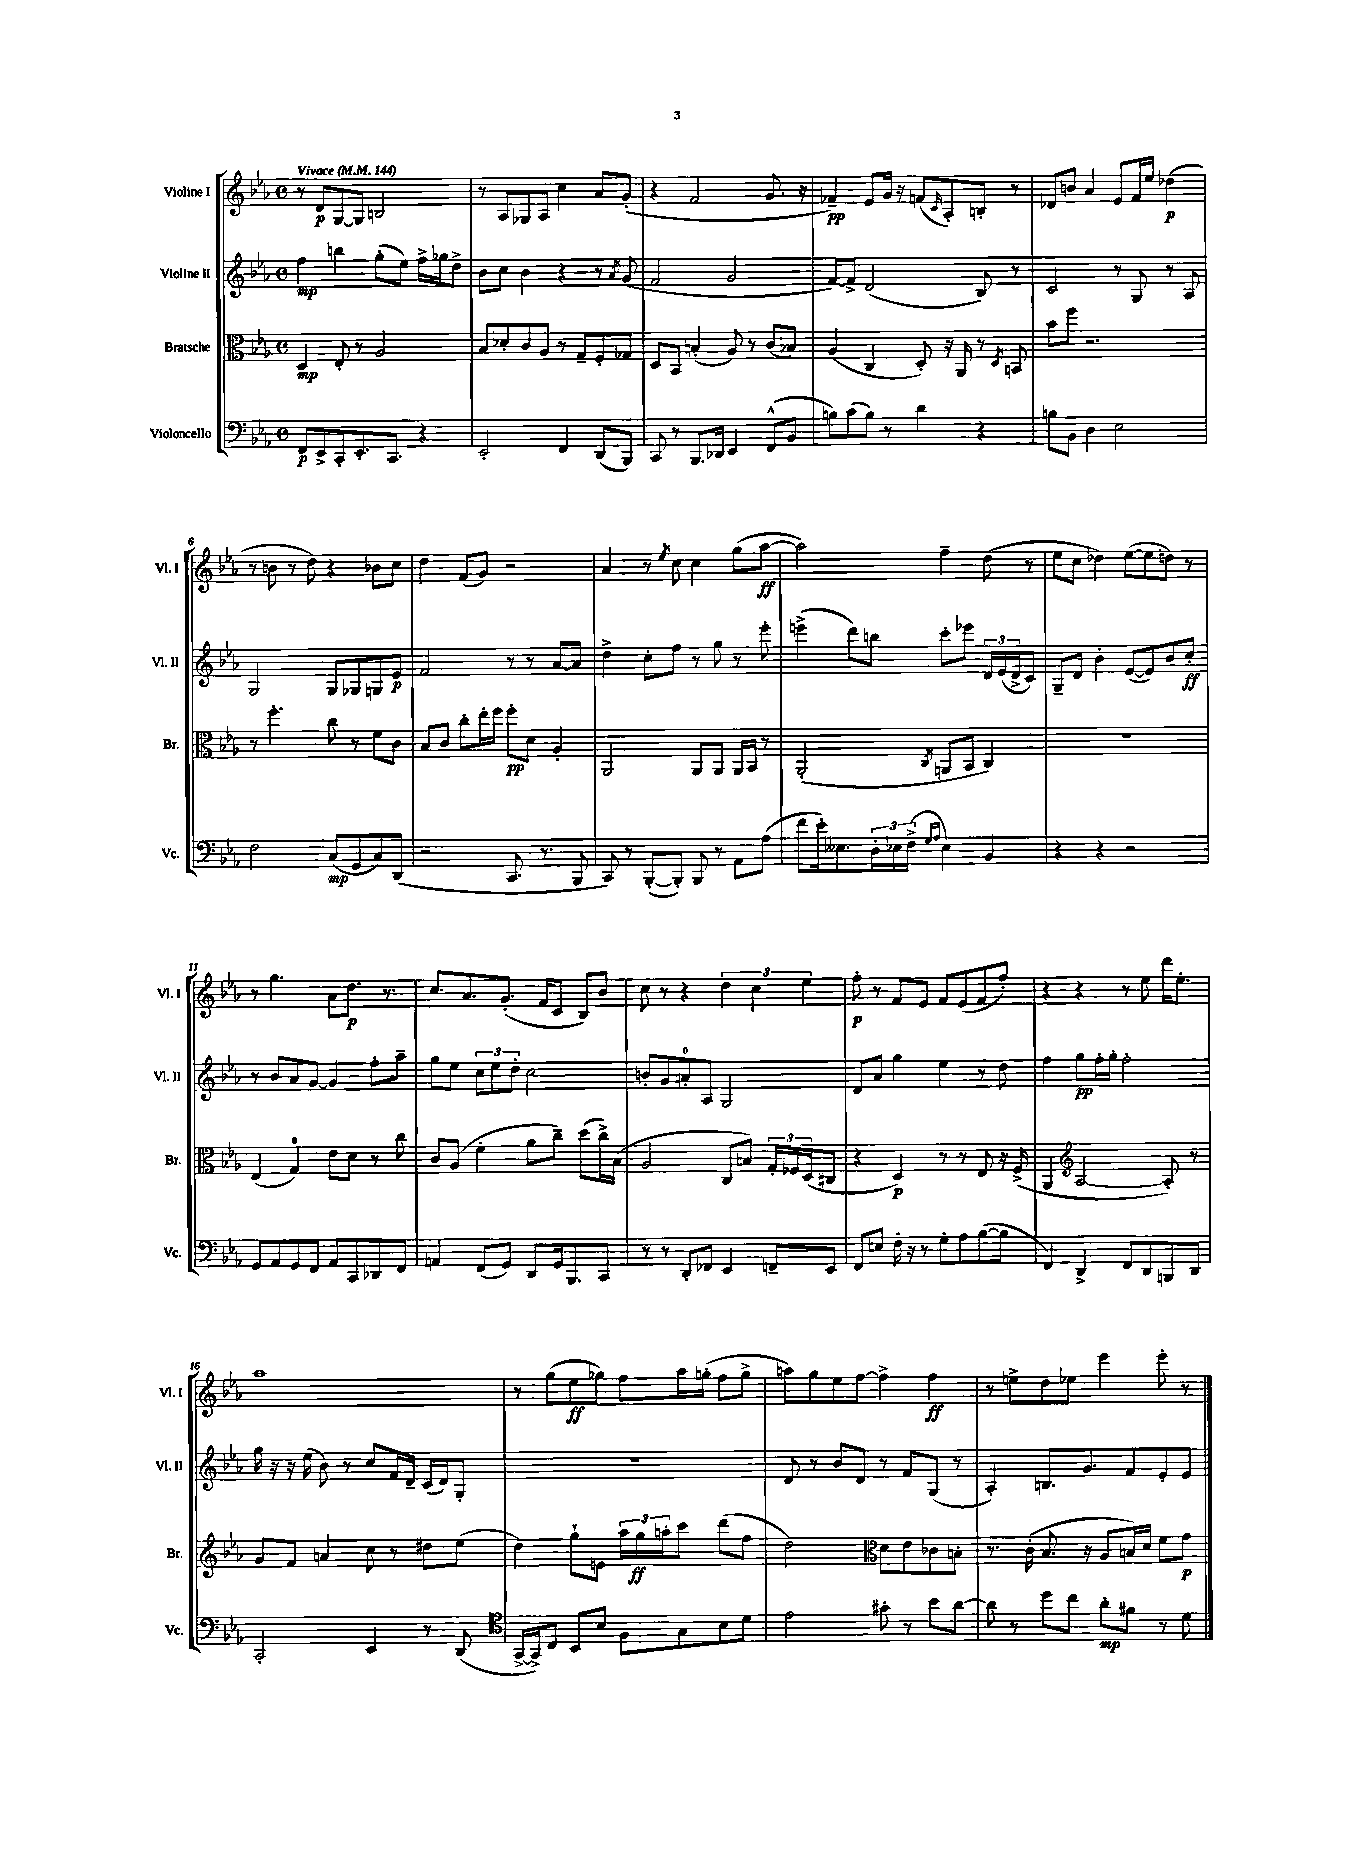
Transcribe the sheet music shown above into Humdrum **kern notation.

**kern	**dynam	**kern	**dynam	**kern	**dynam	**kern	**dynam
*part4	*part4	*part3	*part3	*part2	*part2	*part1	*part1
*staff4	*staff4	*staff3	*staff3	*staff2	*staff2	*staff1	*staff1
*I"Violoncello	*	*I"Bratsche	*	*I"Violine II	*	*I"Violine I	*
*I'Vc.	*	*I'Br.	*	*I'Vl. II	*	*I'Vl. I	*
*clefF4	*	*clefC3	*	*clefG2	*	*clefG2	*
*k[b-e-a-]	*	*k[b-e-a-]	*	*k[b-e-a-]	*	*k[b-e-a-]	*
*M4/4	*	*M4/4	*	*M4/4	*	*M4/4	*
*met(c)	*	*met(c)	*	*met(c)	*	*met(c)	*
*MM144	*	*MM144	*	*MM144	*	*MM144	*
=1	=1	=1	=1	=1	=1	=1	=1
!	!	!	!	!	!	!LO:TX:a:B:t=Vivace	!
8FF/L	p	4D/	mp	4ff\	mp	8r	.
8EE-^/	.	.	.	.	.	8d/L	p
8CC'/	.	8E-'/	.	4bbn\	.	[8G/	.
8.EE-'/	.	8r	.	.	.	8G/J]	.
.	.	2A-/	.	(8gg'\L	.	2Bn/	.
8.CC/J	.	.	.	.	.	.	.
.	.	.	.	8ee-\J)	.	.	.
4r	.	.	.	16ff^\LL	.	.	.
.	.	.	.	16gg-X\J	.	.	.
.	.	.	.	8dd^\J	.	.	.
=2	=2	=2	=2	=2	=2	=2	=2
2EE-'/	.	8B-/L	.	8b-\L	.	8r	.
.	.	8d-X'/	.	8cc\J	.	8A-/L	.
.	.	8c/	.	4b-\	.	8G-X/	.
.	.	8A-/J	.	.	.	8A-/J	.
4FF/	.	8r	.	4r	.	4cc\	.
.	.	8G~/L	.	.	.	.	.
(8DD/L	.	8F'/	.	8r	.	8a-/L	.
.	.	.	.	8qa-/	.	.	.
8BBB-/J)	.	8G-X/J	.	(8g/	.	(8g'/J	.
=3	=3	=3	=3	=3	=3	=3	=3
8CC/	.	8D/L	.	2f/	.	4r	.
8r	.	8BB-/J	.	.	.	.	.
8.BBB-/L	.	(4Bn'/	.	.	.	2f/	.
16DD-X/Jk	.	.	.	.	.	.	.
4EE-/	.	8A-/)	.	2g/	.	.	.
.	.	8r	.	.	.	.	.
(8FF^^/L	.	(8c/L	.	.	.	8.g/	.
8BB-/J	.	8B-X/J)	.	.	.	.	.
.	.	.	.	.	.	16r	.
=4	=4	=4	=4	=4	=4	=4	=4
8Bn\L)	.	(4A-/	.	[8f/L)	.	4f-X~/)	pp
(8c\	.	.	.	8f^/J]	.	.	.
8B\J)	.	4C/	.	(2d/	.	8e-/L	.
8r	.	.	.	.	.	16g/Jk	.
.	.	.	.	.	.	16r	.
4d\	.	8D'/)	.	.	.	(8fn/L	.
.	.	.	.	.	.	16qqc/	.
.	.	16r	.	.	.	8A-'/)	.
.	.	16AA-/	.	.	.	.	.
4r	.	8r	.	8B-/)	.	8Bn'/J	.
.	.	8qD/	.	.	.	.	.
.	.	8BBn/	.	8r	.	8r	.
=5	=5	=5	=5	=5	=5	=5	=5
8Bn\L	.	8b-\L	.	2c/	.	8d-X/L	.
8BB-\J	.	8ff\J	.	.	.	8bn/J	.
4D\	.	2.r	.	.	.	4a-/	.
2E-\	.	.	.	8r	.	8e-/L	.
.	.	.	.	8G/	.	16f/L	.
.	.	.	.	.	.	16ee-/JJ	.
.	.	.	.	8r	.	(4dd-X\	p
.	.	.	.	8A-/	.	.	.
!!LO:LB:g=z
=6	=6	=6	=6	=6	=6	=6	=6
2F\	.	8r	.	2G/	.	8r	.
.	.	4.ff'\	.	.	.	8bn\	.
.	.	.	.	.	.	8r	.
.	.	.	.	.	.	8dd\)	.
(8C/L	mp	8cc\	.	8G/L	.	4r	.
8GG/	.	8r	.	8G-X/	.	.	.
8C/)	.	8f\L	.	8Gn/	.	8b-X\L	.
(8DD/J	.	8c\J	.	8e-/J	p	8cc\J	.
=7	=7	=7	=7	=7	=7	=7	=7
2r	.	8B-/L	.	2f/	.	4dd\	.
.	.	8c/J	.	.	.	.	.
.	.	8cc'\L	.	.	.	(8f/L	.
.	.	16ee-'\L	.	.	.	8g/J)	.
.	.	16ff\JJ	.	.	.	.	.
8.CC/	.	8ff'\L	pp	8r	.	2r	.
.	.	8d\J	.	8r	.	.	.
8.r	.	.	.	.	.	.	.
.	.	4A-'/	.	[8a-/L	.	.	.
8BBB-/	.	.	.	8a-/J]	.	.	.
=8	=8	=8	=8	=8	=8	=8	=8
8CC/)	.	2AA-/	.	4dd^\	.	4a-/	.
8r	.	.	.	.	.	.	.
([8BBB-'/L	.	.	.	8cc'\L	.	8r	.
.	.	.	.	.	.	8qee-/	.
8BBB-'/J])	.	.	.	8ff\J	.	8cc\	.
8BBB-/	.	8AA-/L	.	8r	.	4cc\	.
8r	.	8AA-/J	.	8gg\	.	.	.
8AA-\L	.	16AA-/LL	.	8r	.	(8gg\L	.
.	.	16BB-/JJ	.	.	.	.	.
(8A-\J	.	8r	.	8eee-'\	.	[8aa-\J	ff
=9	=9	=9	=9	=9	=9	=9	=9
8f\L	.	(2AA-'/	.	(4eeen^\	.	2aa-\])	.
16e-'\k)	.	.	.	.	.	.	.
8.E--X\	.	.	.	.	.	.	.
.	.	.	.	8ddd\L)	.	.	.
24D'\L	.	.	.	8bbn\J	.	.	.
24E-X\	.	.	.	.	.	.	.
(24F^\JJ	.	.	.	.	.	.	.
16qqG/LL	.	.	.	.	.	.	.
16qqA-/JJ	.	8qC/	.	.	.	.	.
4E-\)	.	8AAn/L	.	8ccc'\L	.	4ff~\	.
.	.	8BB-/J	.	8eee-X\J	.	.	.
4BB-/	.	4C/)	.	24d/LL	.	(8dd\	.
.	.	.	.	(24e-/	.	.	.
.	.	.	.	24d^/J	.	.	.
.	.	.	.	8c/J)	.	8r	.
=10	=10	=10	=10	=10	=10	=10	=10
4r	.	1r	.	8G~/L	.	8ee-\L	.
.	.	.	.	8d/J	.	8cc\J	.
4r	.	.	.	4b-'\	.	4dd-X\)	.
2r	.	.	.	([8e-/L	.	([8ee-\L	.
.	.	.	.	8e-/])	.	8ee-\]	.
.	.	.	.	8b-/	.	8ddn\J)	.
.	.	.	.	8cc'/J	ff	8r	.
!!LO:LB:g=z
=11	=11	=11	=11	=11	=11	=11	=11
8GG/L	.	(4E-/	.	8r	.	8r	.
8AA-/	.	.	.	8b-/L	.	4.gg\	.
8GG/	.	4G/)	.	8a-/	.	.	.
8FF/J	.	.	.	[8g/J	.	.	.
8AA-/L	.	8e-\L	.	4g/]	.	8a-\L	.
8CC/	.	8d\J	.	.	.	8.dd\J	p
8DD-X/	.	8r	.	8ff'\L	.	.	.
.	.	.	.	.	.	8.r	.
8FF/J	.	8cc\	.	8aa-~\J	.	.	.
=12	=12	=12	=12	=12	=12	=12	=12
4AAn/	.	8c/L	.	8gg\L	.	8.cc/L	.
.	.	(8A-/J	.	8ee-\J	.	.	.
.	.	.	.	.	.	8.a-/	.
(8FF/L	.	4f'\	.	12cc\L	.	.	.
.	.	.	.	12ee-\	.	.	.
8GG/J)	.	.	.	.	.	(8.g'/J	.
.	.	.	.	12dd'\J	.	.	.
8DD/L	.	8a-\L	.	2cc\	.	.	.
.	.	.	.	.	.	16f/KL	.
16GG/k	.	8cc~\J)	.	.	.	8c/J	.
8.BBB-/	.	.	.	.	.	.	.
.	.	(8dd\L	.	.	.	8B-/L)	.
8CC/J	.	16cc^\L)	.	.	.	8b-/J	.
.	.	(16B-\JJ	.	.	.	.	.
=13	=13	=13	=13	=13	=13	=13	=13
8r	.	2A-/	.	8bn'/L	.	8cc\	.
8r	.	.	.	8g/	.	8r	.
8DD'/L	.	.	.	8an'/	.	4r	.
8FF-X/J	.	.	.	8A-/J	.	.	.
4EE-/	.	8C/L	.	2G/	.	6dd\	.
.	.	8Bn/J)	.	.	.	.	.
.	.	.	.	.	.	6cc\	.
8FFn~/L	.	24G'/LL	.	.	.	.	.
.	.	24F-X/	.	.	.	.	.
.	.	(24D/J	.	.	.	6ee-\	.
8EE-/J	.	8C#X/J	.	.	.	.	.
=14	=14	=14	=14	=14	=14	=14	=14
8FF/L	.	4r	.	8d/L	.	8ff'\	p
8En/J	.	.	.	8a-/J	.	8r	.
16F'\	.	4D/)	p	4gg\	.	8f/L	.
16r	.	.	.	.	.	.	.
8r	.	.	.	.	.	8e-/J	.
8G'\L	.	8r	.	4ee-\	.	8f/L	.
8A-\	.	8r	.	.	.	(8e-/	.
([8B-\	.	8E-/	.	8r	.	8f/	.
8B-\J]	.	16r	.	8dd\	.	8ff'/J)	.
.	.	(16F^/	.	.	.	.	.
=15	=15	=15	=15	=15	=15	=15	=15
4FF/)	.	4AA-/	.	4ff\	.	4r	.
*	*	*clefG2	*	*	*	*	*
4DD^/	.	[2A-/	.	8gg\L	pp	4r	.
.	.	.	.	16ff'\L	.	.	.
.	.	.	.	16gg'\JJ	.	.	.
8FF/L	.	.	.	2ff'\	.	8r	.
8DD/	.	.	.	.	.	8ee-\	.
8BBBn/	.	8A-'/])	.	.	.	16ddd\KL	.
.	.	.	.	.	.	8.ee-'\J	.
8DD/J	.	8r	.	.	.	.	.
!!LO:LB:g=z
=16	=16	=16	=16	=16	=16	=16	=16
2CC'/	.	8g/L	.	16gg\	.	1aa-	.
.	.	.	.	16r	.	.	.
.	.	8f/J	.	16r	.	.	.
.	.	.	.	(16ee-\	.	.	.
.	.	4an/	.	8b-\)	.	.	.
.	.	.	.	8r	.	.	.
4EE-/	.	8cc\	.	8cc/L	.	.	.
.	.	8r	.	16f/L	.	.	.
.	.	.	.	16d~/JJ	.	.	.
8r	.	8dd#X\L	.	(16c/LL	.	.	.
.	.	.	.	16d/J)	.	.	.
(8DD/	.	(8ee-\J	.	8G'/J	.	.	.
=17	=17	=17	=17	=17	=17	=17	=17
*clefC4	*	*	*	*	*	*	*
[16GG^/LL	.	4dd\)	.	1r	.	8r	.
16GG^/J])	.	.	.	.	.	.	.
8C/J	.	.	.	.	.	(8gg\L	.
8BB-/L	.	8gg`\L	.	.	.	8ee-\	ff
8B-/J	.	8en\J	.	.	.	8gg-X\J)	.
8F\L	.	24aa-\LL	.	.	.	8ff\L	.
.	.	24gg\	ff	.	.	.	.
.	.	24aan'\J	.	.	.	.	.
8G\	.	8ccc\J	.	.	.	16aa-\L	.
.	.	.	.	.	.	(16ggn'\JJ	.
8B-\	.	(8ddd\L	.	.	.	8ff\L	.
8d\J	.	8ff\J	.	.	.	8gg^\J	.
=18	=18	=18	=18	=18	=18	=18	=18
2e-\	.	2dd\)	.	8d/	.	8aan\L)	.
.	.	.	.	8r	.	8gg\	.
.	.	.	.	8b-/L	.	8ee-\	.
.	.	.	.	8d/J	.	[8ff\J	.
*	*	*clefC3	*	*	*	*	*
8g#X'\	.	8d\L	.	8r	.	4ff^\]	.
8r	.	8e-\	.	8f/L	.	.	.
8b-\L	.	8c-X\	.	(8G/J	.	4ff\	ff
[8a-\J	.	8Bn'\J	.	8r	.	.	.
=19	=19	=19	=19	=19	=19	=19	=19
8a-\]	.	8.r	.	4A-'/)	.	8r	.
8r	.	.	.	.	.	8een^\L	.
.	.	(16c'\	.	.	.	.	.
8dd\L	.	8.B-/	.	8.Bn/L	.	8dd\	.
8cc\J	.	.	.	.	.	8ee-X\J	.
.	.	16r	.	8.g/	.	.	.
8a-'\L	mp	8A-/L	.	.	.	4eee-\	.
8f#X\J	.	16Bn/L)	.	8f/	.	.	.
.	.	16d/JJ	.	.	.	.	.
8r	.	8f\L	.	8e-'/	.	8eee-'\	.
8d\	.	8g\J	p	8e-/J	.	8r	.
==	==	==	==	==	==	==	==
*-	*-	*-	*-	*-	*-	*-	*-
